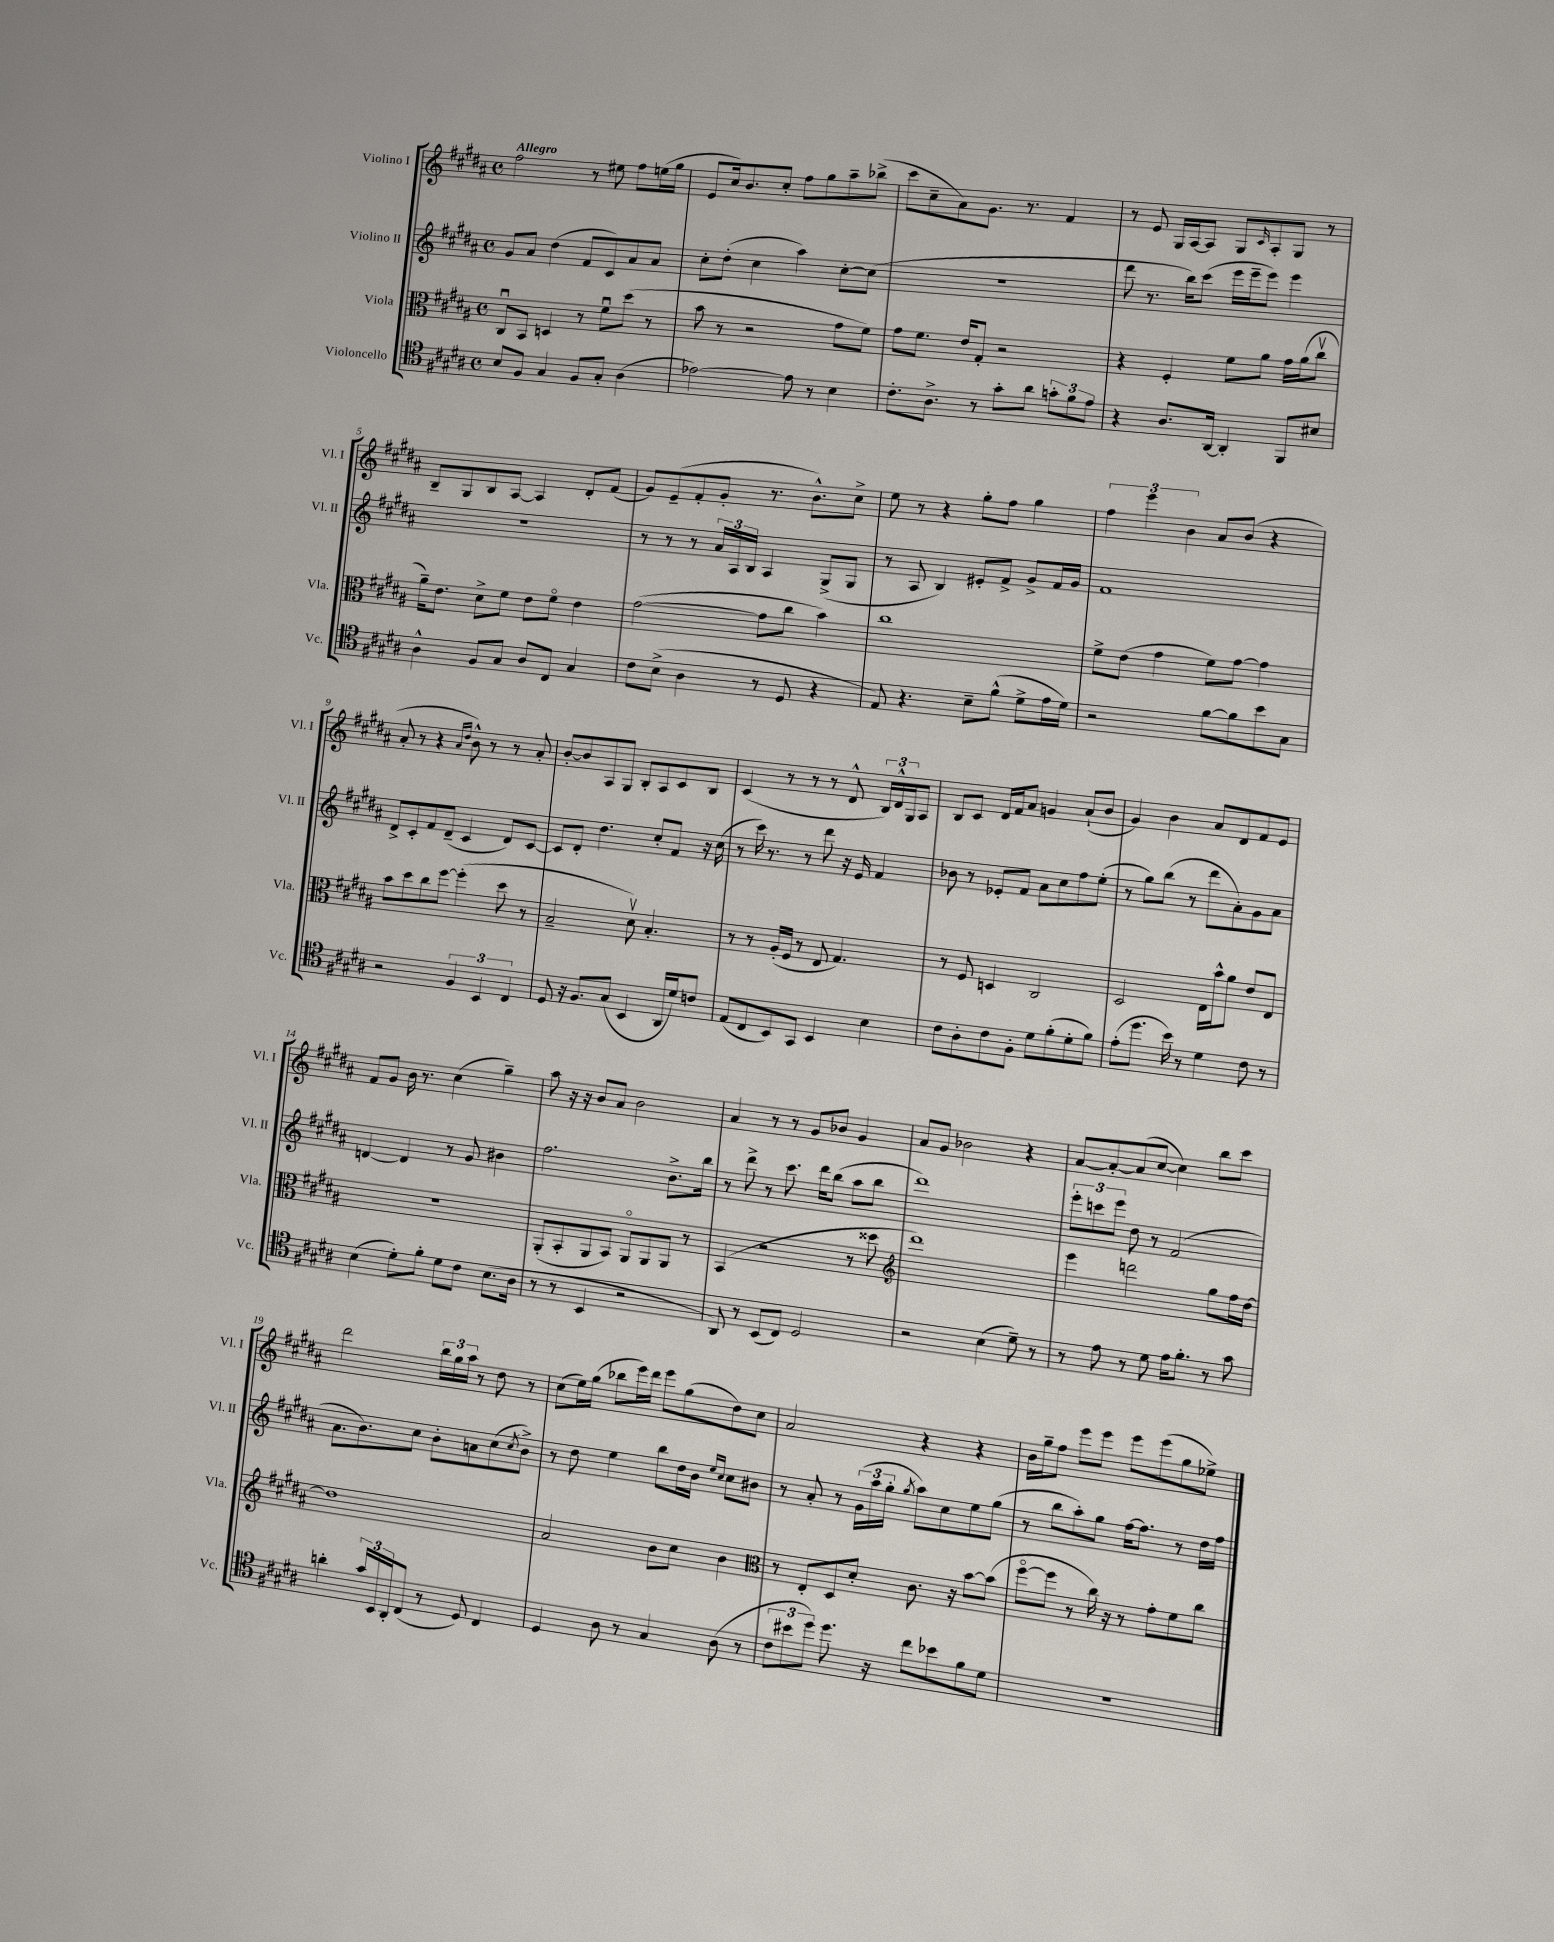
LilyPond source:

<<
\new StaffGroup <<
\new Staff = "s0" \with { instrumentName = "Violino I" shortInstrumentName = "Vl. I" } {
    \clef treble \key b \major \defaultTimeSignature \time 4/4 \tempo "Allegro"
    fis''2 r8 eis''8 fis''8 e''16( gis''16 |
    e'8 cis''16) b'8. cis''8-. fis''8 gis''8 ais''8-- bes''8->( |
    cis'''8 cis''8-- ais'8) gis'8. r8. fis'4 |
    r8 e'8 gis16 ais16~ ais8 gis8 \grace { cis'16 } ais8-. gis8 r8 |
    b8-- gis8 b8 ais8~ ais4 dis'8-. fis'8( |
    gis'8) e'8--( fis'8-. gis'8-. r8. b'8.-^) cis''8-> |
    e''8 r8 r4 gis''8-. fis''8 gis''4 |
    \tuplet 3/2 { fis''4 e'''4 b'4 } ais'8 b'8( r4 |
    ais'8-. r8 r4 \grace { ais'16 dis''16 } b'8-^) r8 r8 ais'8-. |
    b'8~-. b'8 ais8 gis8 b8-. ais8 cis'8 b8 |
    cis'4( r8 r8 r8 dis'8-^ \tuplet 3/2 { b16) dis'16-^ gis16 } ais8 |
    b8 cis'8 dis'16 fis'16 ais'8 g'4 ais'8-!( b'8 |
    gis'4) b'4 ais'8 dis'8 fis'8 e'8 |
    fis'8 gis'8 b'16 r8. cis''4( gis''4--) |
    ais''8 r16 r16 b'8 ais'8 b'2 |
    ais'4 r8 r8 gis'8 bes'8 gis'4 |
    ais'8 gis'8 bes'2 r4 |
    ais'8~ ais'8~-. ais'8( cis''8~ cis''4) b''8 cis'''8 |
    dis'''2 \tuplet 3/2 { b''16 gis''16 ais''16 } r8 dis''8 r8 |
    cis''8( e''16) gis''16( bes''8 e'''16) dis'''16 e'''8 gis''8( dis''8) cis''8 |
    ais'2 r4 r4 |
    b'16 gis''16-- fis''8 e'''8 e'''8 e'''8 e'''8( gis''8 ees''8->) \bar "|." |
}
\new Staff = "s1" \with { instrumentName = "Violino II" shortInstrumentName = "Vl. II" } {
    \clef treble \key b \major \defaultTimeSignature \time 4/4
    gis'8 ais'8 dis''4( fis'8 cis'8) ais'8 ais'8 |
    cis''8-. dis''8-.( cis''4 ais''4) cis''8~-. cis''8( |
    r1 |
    dis'''8 r8. b''16) cis'''8( e'''16 e'''16-- e'''8) e'''4 |
    R1 |
    r8 r8 r8 \tuplet 3/2 { ais'16 ais16 b16 } ais4 gis8->( gis8 |
    r8 ais8 b4) eis'8-. fis'8-> gis'8-> fis'16 gis'16 |
    fis'1 |
    dis'8-> cis'8-. fis'8 dis'8--( cis'4 dis'8) cis'8~ |
    cis'8 dis'8-. dis''4. cis''8-. fis'8 r16 cis''16( |
    r8 cis'''16) r8. r8 dis'''8 r16 e'16 fis'4 |
    bes'8 r8 ees'8-. fis'8 ais'8 cis''8 fis''8 e''8-.( |
    r8 gis''8) b''8( r8 dis'''8 ais'8-.) gis'8 ais'8 |
    d'4~ d'4 r8 gis'8 bis'4 |
    fis''2. b'8.-> b''16 |
    r8 dis'''8-> r8 cis'''8. dis'''16 b''8( ais''8 b''8 |
    dis'''1) |
    \tuplet 3/2 { e'''8-. c'''8 e'''8 } dis''8 r8 fis'2( |
    ais'8. b'8.) cis''8 b'8-. a'8 cis''8( \acciaccatura { cis''8 } b'8->) |
    r8 dis''8 e''4 b''8 dis''16 b'16 \grace { e''16 cis''16 } cis''8 bis'8 |
    r8 ais'8-. r8 \tuplet 3/2 { gis'16( ais''16 gis''16-. } \acciaccatura { gis''8 } ais''8) cis''8 e''8 gis''8( |
    r8 b''8 ais''8-.) gis''8 fis''16~ fis''8. r8 dis''16 fis''16 \bar "|." |
}
\new Staff = "s2" \with { instrumentName = "Viola" shortInstrumentName = "Vla." } {
    \clef alto \key b \major \defaultTimeSignature \time 4/4
    cis8\downbow b,8 d4 r8 fis'8\downbow dis''8( r8 |
    b'8 r8 r2 gis'8 fis'8) |
    gis'8 fis'8. e'16 gis8-. r2 |
    r4 fis4-. fis'8 ais'8 gis'16 ais'16( cis''8\upbow |
    ais'16--) e'8. dis'8-> fis'8 e'8 fis'8\flageolet e'4 |
    gis'2~( gis'8 cis''8 b'4) |
    cis''1 |
    fis'8-> e'8( gis'4 fis'8) gis'8~ gis'4 |
    b'8 dis''8 cis''8 fis''8~ fis''4-.( dis''8 r8 |
    b2-- dis'8\upbow) b4.-. |
    r8 r8 ais16-.( fis16 r8 e8 gis4.) |
    r8 fis8 d4 cis2 |
    dis2 e16 b'16-^ ais'8 e'8 e8 |
    R1 |
    ais,8-.( b,8-. ais,8 b,8) ais,8\flageolet ais,8 ais,8 r8 |
    b,4( r2 r8 disis''8 |
    \clef treble dis'''1) |
    e'''4 d'''2 gis''8 fis''16 dis''16~ |
    dis''1 |
    ais'2 b'8 cis''8 b'4 |
    \clef alto r8 e8-. dis8 dis'8-. cis'8. r16 b'8~ b'8( |
    fis''8~\flageolet fis''8 r8 cis''16) r16 r8 gis'8-. fis'8 cis''8 \bar "|." |
}
\new Staff = "s3" \with { instrumentName = "Violoncello" shortInstrumentName = "Vc." } {
    \clef tenor \key b \major \defaultTimeSignature \time 4/4
    b8 fis8 gis4 fis8 gis8-. ais4( |
    ees'2~) ees'8 r8 b4 |
    cis'8.-. ais8.-> r8 gis'8-. ais'8 \tuplet 3/2 { g'8-. fis'8 e'8 } |
    r4 ais8. ais,16~ ais,4-. fis,8 bis8 |
    ais4-^ fis8 gis8 ais8 cis8 gis4 |
    cis'8 b8->( ais4 r8 dis8 r4 |
    e8) r4. b8-- fis'8-^( dis'8-> e'16 dis'16) |
    r2 fis'8~ fis'8 b'8 gis8 |
    r2 \tuplet 3/2 { fis4 b,4 cis4 } |
    dis8 r16 fis8. gis8( b,4 ais,16 dis'16) c'8 |
    e8( cis8 b,8) gis,8 b,4 b4 |
    cis'8 ais8-. cis'8 fis8-. dis'8 fis'8-.( dis'8-. fis'8) |
    e'8-.( dis''8. b'16) r8 dis'4 cis'8 r8 |
    b4( dis'8-.) fis'8-. dis'8 cis'8 b8.( ais16 |
    r8 r8 b,4 r2 |
    ais,8) r8 b,8( cis8) dis2 |
    r2 b4( dis'8--) r8 |
    r8 e'8 r8 dis'8 e'16 fis'8.-. r8 gis'8 |
    a'4-. \tuplet 3/2 { gis'16 b,16 ais,16-. } cis8( r8 dis8) cis4 |
    dis4 ais8 r8 gis4 ais8( r8 |
    \tuplet 3/2 { cis'8 bis'8 dis''8) } dis''8. r16 cis''8 bes'8 fis'8 dis'8 |
    R1 \bar "|." |
}
>>
>>
